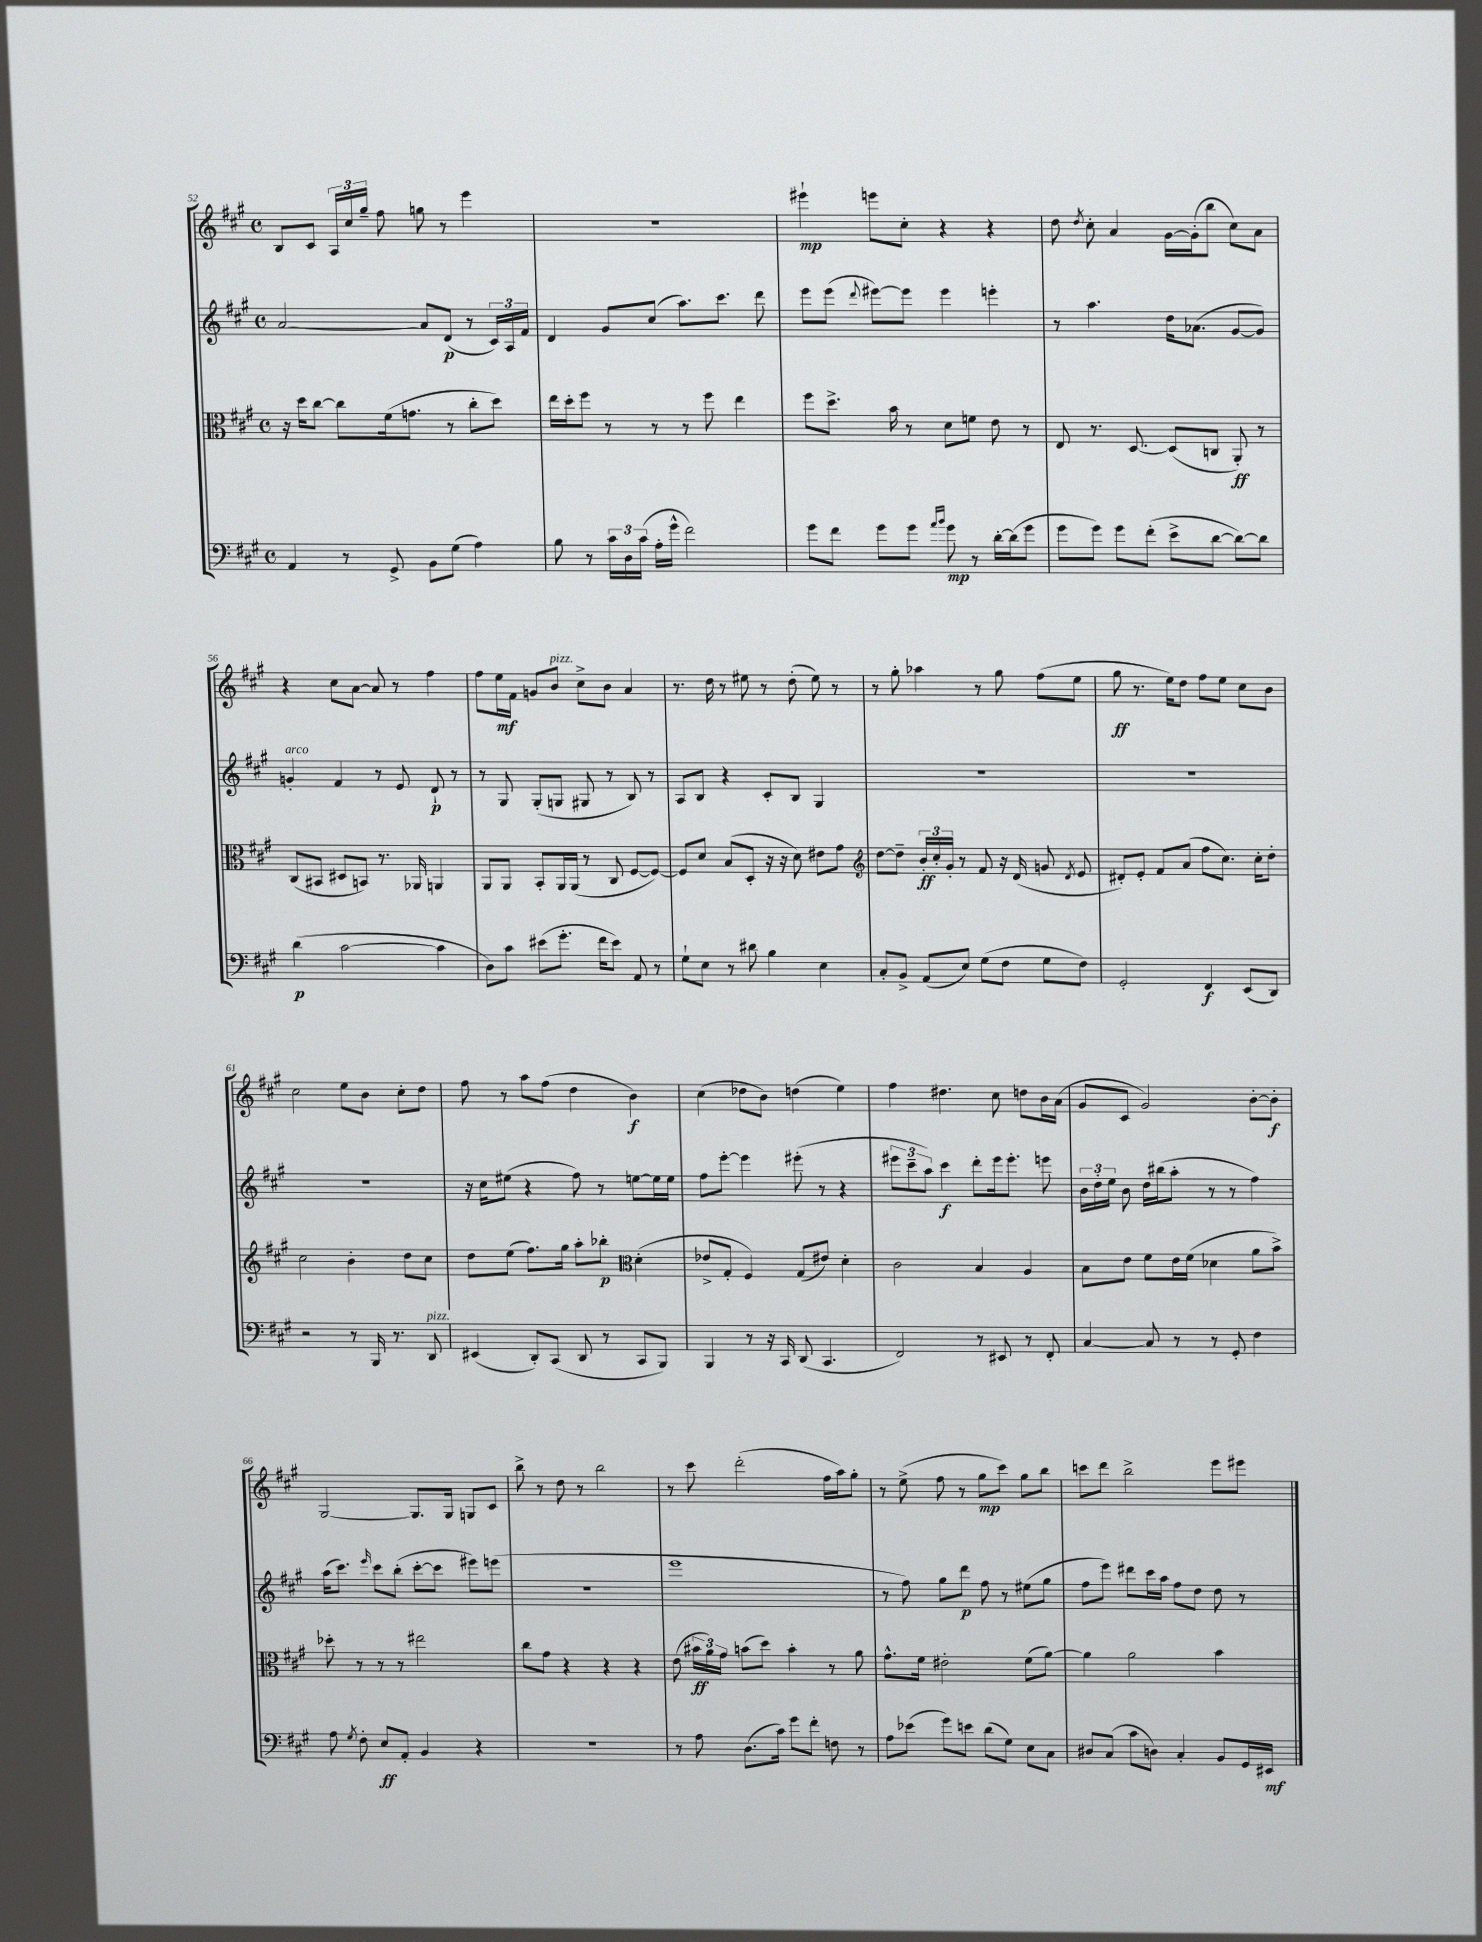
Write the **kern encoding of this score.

**kern	**kern	**kern	**kern
*staff4	*staff3	*staff2	*staff1
*clefF4	*clefC3	*clefG2	*clefG2
*k[f#c#g#]	*k[f#c#g#]	*k[f#c#g#]	*k[f#c#g#]
*M4/4	*M4/4	*M4/4	*M4/4
*met(c)	*met(c)	*met(c)	*met(c)
4AA/	16r	[2a/	8B/L
.	16dd\LK	.	.
.	[8cc#\J	.	8c#/J
8r	8cc#\]L	.	24A/LL
.	.	.	24cc#/
.	.	.	24gg#~/JJ
8GG#^/	(16f#\k	.	8ff#\
.	8.g\J	.	.
8BB\L	.	8a/]L	8gg\
(8G#\J	8r	(8d/J	8r
4A\)	8cc#'\L	8r	4eee\
.	8dd\J)	24c#/LL)	.
.	.	24A/	.
.	.	24f#/JJ	.
=	=	=	=
8B\	16ee\LL	4d/	1r
.	16dd'\J	.	.
8r	8ff#\J	.	.
24c#\LL	8r	8g#/L	.
24D\	.	.	.
(24c#\JJ	.	.	.
16A'\LL	8r	(8cc#/J	.
16g#^^\JJ	.	.	.
2f#\)	8r	8.aa\L)	.
.	8ff#\	.	.
.	.	8.ccc#\J	.
.	4ee\	.	.
.	.	8ddd\	.
=	=	=	=
8g#\L	8ff#\L	8eee\L	4eee#`\
8f#\J	8.dd^\J	(8eee\J	.
.	.	8qqddd/	.
8g#\L	.	[8eee#\L)	8eee\L
.	16b\	.	.
8g#\J	8r	8eee#\]J	8cc#'\J
16qqa/LL	.	.	.
16qqb/JJ	.	.	.
8g#\	8d\L	4eee#\	4r
8r	8f\J	.	.
[16d'\LL	8e\	4eee'\	4r
(16d\]J	.	.	.
8g#\J	8r	.	.
=	=	=	=
8g#\L	8E/	8r	8dd\
.	.	.	8qdd/
8g#\J)	8.r	4.aa\	8cc#'\
8g#\L	.	.	4a/
.	[8.D/	.	.
(8f#'\J	.	.	.
8e^\L	(8D/]L	16dd\LK	[16g#\LL
.	.	(8.a-\J	(16g#'\]J
[8d\J	8C/J	.	8bb\J
8d\_L)	8AA'/)	[8g#/L	8cc#\L)
8d\]J	8r	8g#/]J)	8a\J
=	=	=	=
(4d\	(8C#/L	4g'/	4r
.	8BB#/J	.	.
[2c#\	8D#/L	4f#/	8cc#\L
.	8BB/J)	.	[8a\J
.	8.r	8r	8a/]
.	.	8e/	8r
.	16AA-/	.	.
4c#\]	4AA/	8d`/	4ff#\
.	.	8r	.
=	=	=	=
8D\L)	8AA/L	8r	8ff#\L
8c#\J	8AA/J	8G#/	16ee\L
.	.	.	16f#\JJ
(8e#\L	8BB'/L	(8G#'/L	8g/L
8.g#'\J	16AA/L	8G/J	8b/J
.	(16AA/JJ	.	.
.	8r	8G#/	8cc#^\L
16f#\LK	.	.	.
8e#\J)	8C#/	8r	8b\J
8AA/	[8F#/L	8B/)	4a/
8r	8F#/_J)	8r	.
=	=	=	=
8G#`\L	8F#/]L	8A/L	8.r
8E\J	8d/J	8B/J	.
.	.	.	16dd\
8r	(8B/L	4r	8r
8d#\	8D'/J	.	8ee#\
4B\	16r	8c#'/L	8r
.	16r	.	.
.	8d\)	8B/J	(8dd'\
4E\	8e#\L	4G#/	8ee#\)
.	8g#\J	.	8r
=	=	=	=
*	*clefG2	*	*
8C#'/L	[8dd\L	1r	8r
8BB^/J	8dd~\]J	.	8gg#'\
(8AA/L	24b'/LL	.	4aa-\
.	24cc#'/	.	.
.	24g#'/JJ	.	.
8E/J)	8r	.	.
(8G#\L	8f#/	.	8r
8F#\J	16r	.	8gg#\
.	(16d/	.	.
8G#\L	8g/	.	(8ff#\L
.	8qd/	.	.
8F#\J)	8e/	.	8ee\J
=	=	=	=
2GG#'/	8d#'/L)	1r	8gg#\
.	8e'/J	.	8.r
.	8f#/L	.	.
.	.	.	16ee\LK)
.	(8a/J	.	8dd\J
4FF#/	8ff#\L	.	8ff#\L
.	8.cc#\J)	.	8ee\J
(8EE/L	.	.	8cc#\L
.	16cc#'\LK	.	.
8DD/J)	8dd'\J	.	8b\J
=	=	=	=
2r	2cc#\	1r	2cc#\
8r	4b'\	.	8ee\L
16BBB/	.	.	8b\J
8.r	.	.	.
.	8dd\L	.	8cc#'\L
8DD/	8cc#\J	.	8dd\J
=	=	=	=
(4EE#/	8dd\L	16r	8ff#\
.	.	16cc#\LK	.
.	(8ee\J	(8ee#\J	8r
8DD'/L)	8.ff#\L)	4r	8aa\L
(8CC#/J	.	.	(8ff#\J
.	16gg#\Jk	.	.
8DD/	8aa'\L	8ff#\)	4dd\
8r	8bb-'\J	8r	.
*	*clefC3	*	*
8CC#/L	(4d'\	[8ee\L	4b\)
8BBB/J)	.	16ee\]L	.
.	.	16ee\JJ	.
=	=	=	=
4BBB/	8e-^/L	8ff#\L	(4cc#\
.	8G#'/J	[8eee'\J	.
8r	4F#/)	4eee\]	8dd-\L
16r	.	.	8b\J)
16CC#/	.	.	.
(8DD/	(8G#/L	(8eee#'\	(4dd\
4.CC#/	8e#/J)	8r	.
.	4d'\	4r	4ee\)
=	=	=	=
2FF#/)	2c#\	12eee#\L	4ff#\
.	.	12ccc#~\	.
.	.	12aa\J)	.
.	.	4ccc#\	4.dd#\
8r	4B/	8ddd'\L	.
8EE#/	.	16eee#\k	8cc#\
.	.	8.eee#'\J	.
8r	4A/	.	8dd\L
8FF#'/	.	8eee\	16b\L
.	.	.	(16a\JJ
=	=	=	=
[4C#/	8B\L	24b\LL	8g#/L
.	.	24dd'\	.
.	.	24ee\JJ	.
.	8e\J	8b\	8c#/J
8C#/]	8f#\L	16dd\LL	2g#/)
.	.	(16bb#\J	.
8r	16e\L	8aa'\J	.
.	(16f#\JJ	.	.
8r	4d-\	8r	.
8GG#'/	.	8r	.
4F#\	8a\L	4ff#\)	[8b'\L
.	8b^\J)	.	8b'\]J
=	=	=	=
8A\	8dd-'\	(16aa\LK	[2G#/
.	.	8.ccc#\J)	.
8qG#/	.	.	.
8F#'\	8r	.	.
.	.	16qqeee/	.
8E/L	8r	8ccc#\L	.
8AA'/J	8r	(8bb'\J	.
4BB/	2ee#\	[8ccc#'\L	8.G#/]L
.	.	8ccc#\]J	.
.	.	.	16G#/Jk
4r	.	8eee#\L)	8G/L
.	.	(8eee\J	8c#/J
=	=	=	=
1r	8cc#\L	1r	8bb^\
.	8g#\J	.	8r
.	4r	.	8dd\
.	.	.	8r
.	4r	.	2bb\
.	4r	.	.
=	=	=	=
8r	(8e\	1eee	8r
8A\	24b#\LL	.	8ccc#\
.	24a\)	.	.
.	24g#\JJ	.	.
(8.D\L	(8b\L	.	(2ddd'\
.	8dd\J)	.	.
16c#\Jk)	.	.	.
8g#\L	4b'\	.	.
8f#'\J	.	.	.
8F\	8r	.	16ff#\LL
.	.	.	16aa\J)
8r	8a\	.	8gg#'\J
=	=	=	=
8A\L	8.g#^^\L	8r	8r
(8e-\J	.	8ff#\)	(8ee^\
.	16f#\Jk	.	.
8g#\L)	2e#'\	8gg#\L	8ff#\
8e\J	.	8ddd\J	8r
(8d\L	.	8ff#\	8gg#\L
8G#\J)	.	8r	8ccc#\J)
8E\L	(8f#\L	(8ee#\L	8gg#\L
8C#\J	[8a\J)	8gg#\J	8bb\J
=	=	=	=
8D#/L	4a\]	8ff#\L	8ccc\L
(8C#/J	.	8eee\J)	8ddd\J
8c#\L	2a\	8ddd#\L	2bb^\
8D\J)	.	16ccc#\L	.
.	.	16aa\JJ	.
4C#'/	.	8ff#\L	.
.	.	8dd\J	.
8BB/L	4b\	8dd\	8eee\L
16GG#/L	.	8r	8eee#\J
16EE#/JJ	.	.	.
==	==	==	==
*-	*-	*-	*-
